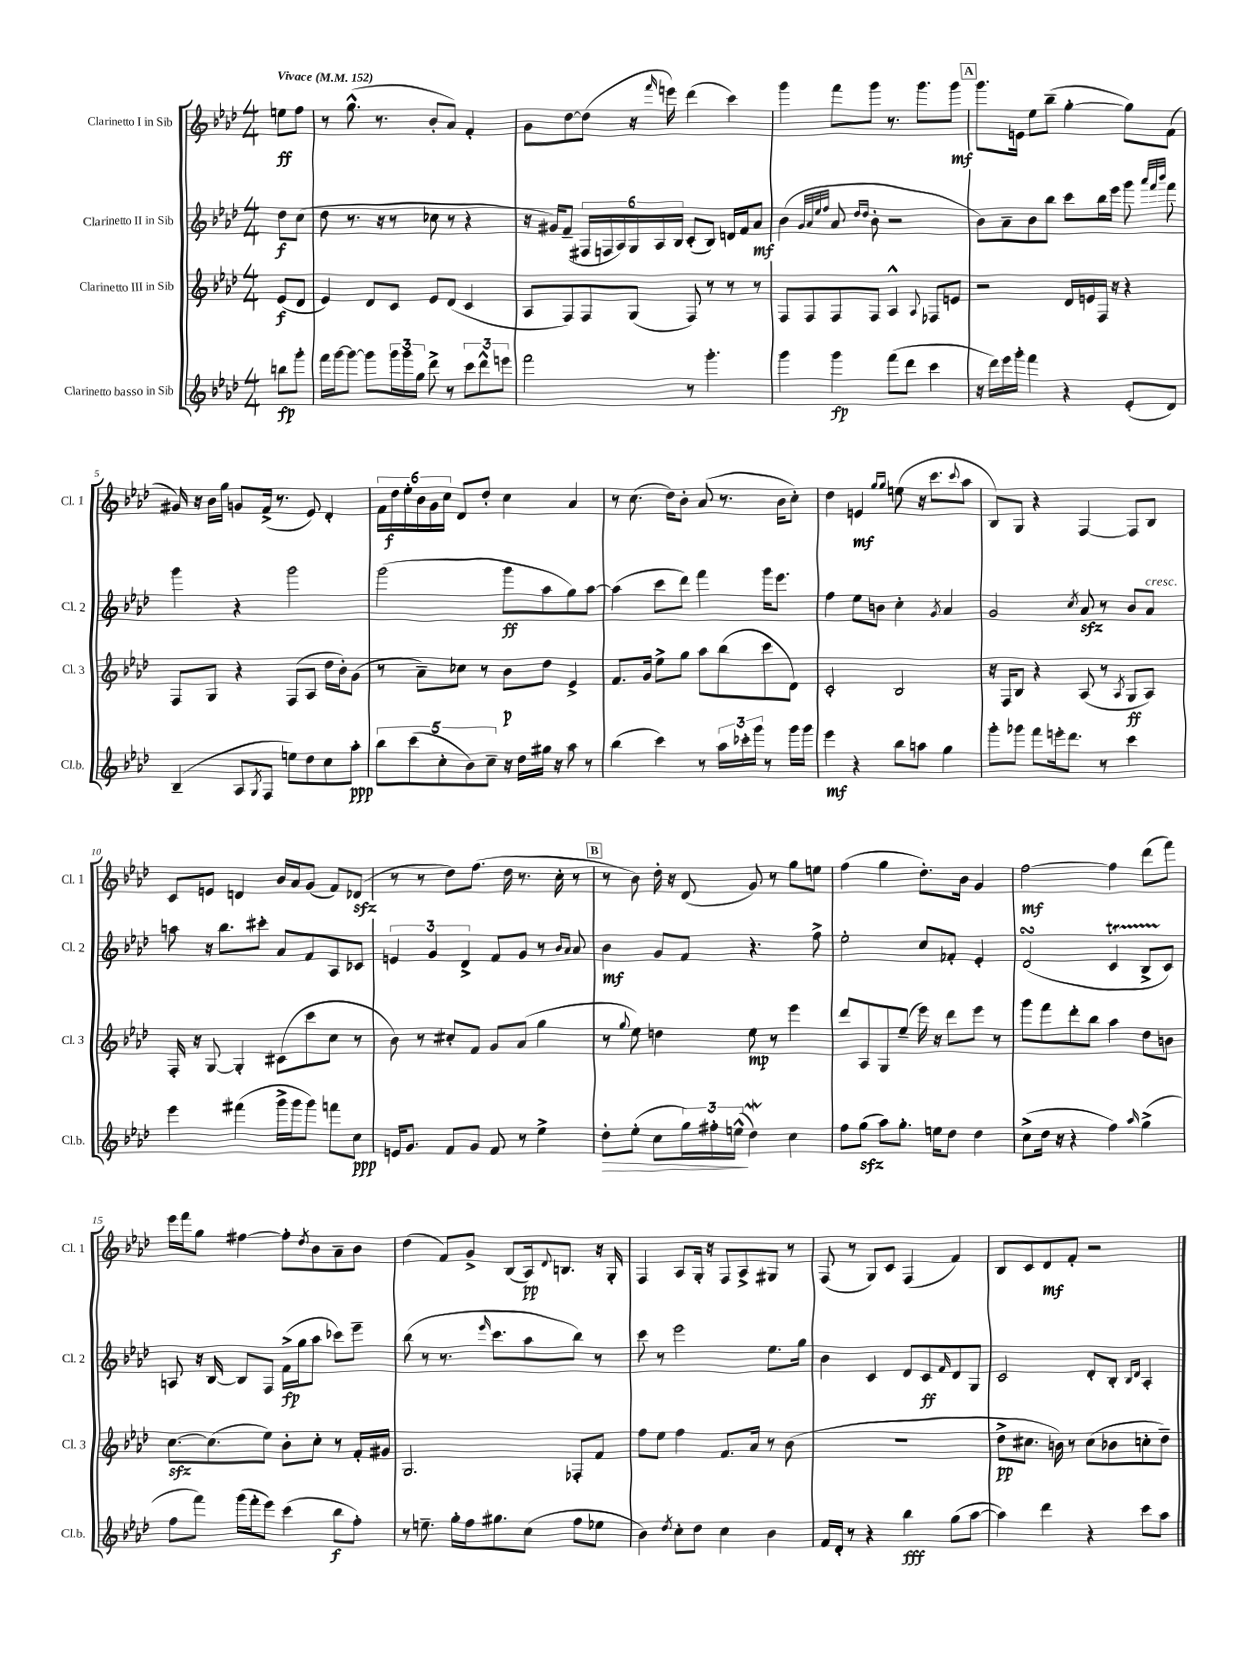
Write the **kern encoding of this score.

**kern	**dynam	**kern	**dynam	**kern	**dynam	**kern	**dynam
*part4	*part4	*part3	*part3	*part2	*part2	*part1	*part1
*staff4	*staff4	*staff3	*staff3	*staff2	*staff2	*staff1	*staff1
*I"Clarinetto basso in Sib	*	*I"Clarinetto III in Sib	*	*I"Clarinetto II in Sib	*	*I"Clarinetto I in Sib	*
*I'Cl.b.	*	*I'Cl. 3	*	*I'Cl. 2	*	*I'Cl. 1	*
*clefG2	*	*clefG2	*	*clefG2	*	*clefG2	*
*k[b-e-a-d-]	*	*k[b-e-a-d-]	*	*k[b-e-a-d-]	*	*k[b-e-a-d-]	*
*M4/4	*	*M4/4	*	*M4/4	*	*M4/4	*
*MM152	*	*MM152	*	*MM152	*	*MM152	*
=	=	=	=	=	=	=	=
!	!	!	!	!	!	!LO:TX:a:B:t=Vivace	!
8bbn\L	fp	(8e-/L	f	8dd-\L	f	8een\L	ff
8ggg'\J	.	8d-/J	.	(8cc\J	.	8ff\J	.
=1	=1	=1	=1	=1	=1	=1	=1
16fff\LL	.	4e-/)	.	8dd-\	.	8r	.
[16ggg\J	.	.	.	.	.	.	.
8ggg\J_	.	.	.	8.r	.	(8.gg^^\	.
8ggg\L]	.	8d-/L	.	.	.	.	.
.	.	.	.	16r	.	8.r	.
24ggg\L	.	8c/J	.	8r	.	.	.
24ggg\	.	.	.	.	.	.	.
24gg\JJ	.	.	.	.	.	.	.
8ddd-^\	.	8e-/L	.	8cc-X\	.	8b-'/L	.
8r	.	(8d-/J	.	8r	.	8a-/J)	.
12ccc\L	.	4c/	.	4r	.	4f'/	.
12ddd-^^\	.	.	.	.	.	.	.
12eeen\J	.	.	.	.	.	.	.
=2	=2	=2	=2	=2	=2	=2	=2
2fff\	.	8A-/L	.	16r	.	8g\L	.
.	.	.	.	16g#X/KL)	.	.	.
.	.	8F/)	.	(8f~/J	.	[8dd-\	.
.	.	8F/	.	24F#X/LL	.	(8dd-\J]	.
.	.	.	.	24Fn/	.	.	.
.	.	.	.	24A-/)	.	.	.
.	.	(8G/J	.	24G/	.	16r	.
.	.	.	.	24A-/	.	.	.
.	.	.	.	.	.	16qqfff/	.
.	.	.	.	.	.	16eeen\)	.
.	.	.	.	24B-/JJ	.	.	.
8r	.	8F/)	.	(8c'/L	.	(4ddd-\	.
4.ggg'\	.	8r	.	8B-/J)	.	.	.
.	.	8r	.	16dn/LL	.	4ccc\)	.
.	.	.	.	16f/J	.	.	.
.	.	8r	.	8a-/J	mf	.	.
=3	=3	=3	=3	=3	=3	=3	=3
4ggg\	.	8F/L	.	(4b-\	.	4ggg\	.
.	.	8F/	.	.	.	.	.
.	.	.	.	32qqg/LLL	.	.	.
.	.	.	.	32qqa-/	.	.	.
.	.	.	.	32qqee-/	.	.	.
.	.	.	.	32qqff/JJJ	.	.	.
4ggg\	fp	8F/	.	8a-/	.	8fff\L	.
.	.	.	.	16qqdd-/LL	.	.	.
.	.	.	.	16qqdd-/JJ	.	.	.
.	.	8F/J	.	8b-'\	.	8ggg\J	.
(8fff\L	.	4A-^^/	.	2r	.	8.r	.
8ddd-\J	.	.	.	.	.	.	.
.	.	.	.	.	.	8.ggg\L	.
.	.	8qqA-/	.	.	.	.	.
4ccc\	.	8F-X/L	.	.	.	.	.
.	.	8en/J	.	.	.	8ggg\J	mf
!!LO:REH:place=s1:t=A
=4	=4	=4	=4	=4	=4	=4	=4
16r	.	2r	.	8b-\L)	.	8.ggg\L	.
16ddd-\LL)	.	.	.	.	.	.	.
16eee-\	.	.	.	8a-~\	.	.	.
16ggg'\JJ	.	.	.	.	.	16en\Jk	.
4fff\	.	.	.	8b-\	.	8ee-\L	.
.	.	.	.	8bb-\J	.	(8bb-~\J	.
4r	.	16d-/LL	.	8ccc\L	.	[4gg'\	.
.	.	16en/	.	.	.	.	.
.	.	16F/JJ	.	16bb-\L	.	.	.
.	.	16r	.	16eee-\JJ	.	.	.
(8e-'/L	.	4r	.	8ggg\	.	8gg\L])	.
.	.	.	.	32qqaaa-/LLL	.	.	.
.	.	.	.	32qqfff/	.	.	.
.	.	.	.	32qqbbb-/JJJ	.	.	.
8d-/J)	.	.	.	8fff\	.	(8f\J	.
!!LO:LB:g=z
=5	=5	=5	=5	=5	=5	=5	=5
(4B-~/	.	8F/L	.	4ggg\	.	16g#X/)	.
.	.	.	.	.	.	16r	.
.	.	8G/J	.	.	.	16b-\LL	.
.	.	.	.	.	.	16gg\JJ	.
8A-/L	.	4r	.	4r	.	8gn/L	.
8qG/	.	.	.	.	.	.	.
8F/J	.	.	.	.	.	(16f^/Jk	.
.	.	.	.	.	.	8.r	.
8een\L)	.	(8F/L	.	2ggg\	.	.	.
8dd-\	.	8A-/J	.	.	.	8e-/)	.
8cc\	.	16dd-\LL	.	.	.	4d-'/	.
.	.	16b-'\J)	.	.	.	.	.
8aa-'\J	ppp	(8g\J	.	.	.	.	.
=6	=6	=6	=6	=6	=6	=6	=6
10bb-\L	.	8r	.	(2ggg\	.	24f\LL	.
.	.	.	.	.	.	24dd-\	f
.	.	.	.	.	.	24ee-'\	.
(10ccc\	.	.	.	.	.	.	.
.	.	8a-~\L)	.	.	.	24b-\	.
.	.	.	.	.	.	24g\	.
10cc'\	.	.	.	.	.	.	.
.	.	.	.	.	.	24cc\JJ	.
.	.	8cc-X\J	.	.	.	8d-/L	.
10b-\)	.	.	.	.	.	.	.
.	.	8r	.	.	.	8dd-'/J	.
10cc~\J	.	.	.	.	.	.	.
16r	.	8b-\L	p	8ggg\L	ff	4cc\	.
16dd-\LL	.	.	.	.	.	.	.
16gg#X\JJ	.	8dd-\J	.	8aa-\	.	.	.
16r	.	.	.	.	.	.	.
8aa-\	.	4e-^/	.	8gg\)	.	4a-/	.
8r	.	.	.	[8aa-\J	.	.	.
=7	=7	=7	=7	=7	=7	=7	=7
(4bb-\	.	8.f/L	.	(4aa-\]	.	8r	.
.	.	.	.	.	.	(8.cc\	.
.	.	16g/Jk	.	.	.	.	.
4ccc\)	.	8ee-^\L	.	8ccc\L	.	.	.
.	.	.	.	.	.	16dd-\KL)	.
.	.	8gg\J	.	8ddd-\J)	.	8b-'\J	.
8r	.	8aa-\L	.	4fff\	.	(8a-/	.
24aa-\LL	.	(8bb-\	.	.	.	8.r	.
24ccc-X'\	.	.	.	.	.	.	.
24ggg\JJ	.	.	.	.	.	.	.
8r	.	8ccc\	.	16ggg\KL	.	.	.
.	.	.	.	8.eee-\J	.	16b-\KL	.
16ggg\LL	.	8d-\J)	.	.	.	8cc'\J)	.
16ggg\JJ	.	.	.	.	.	.	.
=8	=8	=8	=8	=8	=8	=8	=8
4eee-\	mf	2c'/	.	4ff\	.	4dd-\	.
4r	.	.	.	8ee-\L	.	4en/	mf
.	.	.	.	8bn\J	.	.	.
.	.	.	.	.	.	16qqgg/LL	.
.	.	.	.	.	.	16qqgg/JJ	.
8bb-\L	.	2B-/	.	4cc'\	.	(8een\	.
8aan\J	.	.	.	.	.	16r	.
.	.	.	.	.	.	8.ccc\L	.
.	.	.	.	8qg/	.	.	.
4gg\	.	.	.	4a-/	.	.	.
.	.	.	.	.	.	8qqccc/	.
.	.	.	.	.	.	8aa-\J	.
=9	=9	=9	=9	=9	=9	=9	=9
8ggg'\L	.	16r	.	2g/	.	8B-/L)	.
.	.	16F/KL	.	.	.	.	.
8ggg-X\J	.	8B-/J	.	.	.	8G/J	.
8fff\L	.	4r	.	.	.	4r	.
16eeen'\k	.	.	.	.	.	.	.
8.ddd-\J	.	.	.	.	.	.	.
.	.	.	.	8qcc/	.	.	.
.	.	(8A-/	.	8a-zz/	.	[4F/	.
8r	.	8r	.	8r	.	.	.
.	.	8qA-/	.	.	.	.	.
4ccc\	.	8G/L	ff	8b-/L	.	8F/L]	.
!	!	!	!	!LO:TX:a:i:t=cresc.	!	!	!
.	.	8A-/J)	.	8a-/J	.	8B-/J	.
!!LO:LB:g=z
=10	=10	=10	=10	=10	=10	=10	=10
4eee-\	.	16F'/	.	8aan\	.	8c/L	.
.	.	16r	.	.	.	.	.
.	.	[8G/	.	16r	.	8en/J	.
.	.	.	.	8.bb-\L	.	.	.
(4fff#X\	.	4G'/]	.	.	.	4dn/	.
.	.	.	.	8ccc#X'\J	.	.	.
16ggg^\LL	.	(8c#X\L	.	8a-/L	.	16b-/LL	.
16ggg\J	.	.	.	.	.	16a-/J	.
8ggg\J)	.	8ccc\	.	8f/	.	(8g/J	.
8fffn\L	.	8cc\J	.	8A-/	.	8f/L)	.
8cc\J	ppp	8r	.	8c-X/J	.	(8d-Xzz/J	.
=11	=11	=11	=11	=11	=11	=11	=11
16en/KL	.	8b-\)	.	6en/	.	8r	.
8.g/J	.	.	.	.	.	.	.
.	.	8r	.	.	.	8r	.
.	.	.	.	6g/	.	.	.
8f/L	.	8cc#X'/L	.	.	.	8dd-\L)	.
.	.	.	.	6d-^/	.	.	.
8g/J	.	8f/J	.	.	.	(8.ff\J	.
8f/	.	8g/L	.	8f/L	.	.	.
.	.	.	.	.	.	16dd-\	.
8r	.	(8a-/J	.	8g/J	.	8.r	.
4ee-^\	.	4gg\	.	8r	.	.	.
.	.	.	.	.	.	16cc'\	.
.	.	.	.	16qqb-/LL	.	.	.
.	.	.	.	16qqa-/JJ	.	.	.
.	.	.	.	8a-/	.	8r	.
!!LO:REH:place=s1:t=B
=12	=12	=12	=12	=12	=12	=12	=12
!	!LO:HP:b	!	!	!	!	!	!
8dd-'\L	>	8r	.	4b-\	mf	8r	.
.	.	8qqgg/	.	.	.	.	.
(8ee-'\J	.	8ee-\)	.	.	.	8b-\)	.
8cc\L	.	4ddn\	.	8g/L	.	16dd-'\	.
.	.	.	.	.	.	16r	.
24gg\L)	.	.	.	8f/J	.	(8d-/	.
24ff#X'\	.	.	.	.	.	.	.
(24een^^\JJ	.	.	.	.	.	.	.
4dd-w\)	]	8ee-\	mp	4.r	.	8g/)	.
.	.	8r	.	.	.	8r	.
4cc\	.	4eee-\	.	.	.	8gg\L	.
.	.	.	.	8ff^\	.	8een\J	.
=13	=13	=13	=13	=13	=13	=13	=13
8ff\L	.	8ddd-/L	.	2ee-'\	.	(4ff\	.
(8ggzz\J	.	8A-/	.	.	.	.	.
8aa-\L)	.	8G/	.	.	.	4gg\	.
8.gg'\J	.	(8ee-~/J	.	.	.	.	.
.	.	16eee-\)	.	8cc/L	.	8.dd-'\L)	.
16een\KL	.	16r	.	.	.	.	.
8dd-\J	.	8ddd-\L	.	8f-X'/J	.	.	.
.	.	.	.	.	.	16b-\Jk	.
4dd-\	.	8eee-\J	.	4e-'/	.	4g/	.
.	.	8r	.	.	.	.	.
=14	=14	=14	=14	=14	=14	=14	=14
(8cc^\L	.	8ggg\L	.	(2d-sSSs/	.	[2ff\	mf
16dd-\Jk	.	8fff\	.	.	.	.	.
16r	.	.	.	.	.	.	.
4r	.	8ddd-'\	.	.	.	.	.
.	.	8bb-\J	.	.	.	.	.
4ff\)	.	4aa-\	.	4ct/	.	4ff\]	.
16qqaa-/	.	.	.	.	.	.	.
(4gg^\	.	8dd-\L	.	8B-TTT^/L	.	(8ddd-\L	.
.	.	8bn\J	.	8c/J)	.	8fff\J)	.
!!LO:LB:g=z
=15	=15	=15	=15	=15	=15	=15	=15
8ff\L	.	[8.cczz\L	.	8An/	.	16eee-\LL	.
.	.	.	.	.	.	16fff\J	.
8fff\J)	.	.	.	16r	.	8gg\J	.
.	.	(8.cc\]	.	[16B-/	.	.	.
(16ggg\LL	.	.	.	8B-/L]	.	[4ff#X\	.
16fff'\J	.	.	.	.	.	.	.
8eee-\J)	.	8ee-\J)	.	8F/J	.	.	.
(4ccc\	.	8b-'\L	.	(16f^\LL	fp	8ff#'\L]	.
.	.	.	.	16gg\J	.	.	.
.	.	.	.	.	.	8qdd-/	.
.	.	8cc'\J	.	8aa-\J	.	8b-\	.
8bb-\L	f	8r	.	8ccc-X\L)	.	8a-~\	.
8ff'\J)	.	16f'/LL	.	8eee-~\J	.	8b-\J	.
.	.	16g#X/JJ	.	.	.	.	.
=16	=16	=16	=16	=16	=16	=16	=16
8r	.	2.G/	.	(8bb-\	.	(4dd-\	.
8.een~\	.	.	.	8r	.	.	.
.	.	.	.	8.r	.	8f/L)	.
16gg'\LL	.	.	.	.	.	.	.
16ff\J	.	.	.	.	.	8g^/J	.
.	.	.	.	16qqeee-/	.	.	.
8.gg#X\	.	.	.	8.ccc\L	.	.	.
.	.	.	.	.	.	(8B-/L	.
(8cc\J	.	.	.	8aa-\	.	16A-/k)	pp
.	.	.	.	.	.	8qqd-/	.
.	.	.	.	.	.	8.Bn/J	.
8ff\L	.	8F-X'/L	.	8bb-\J)	.	.	.
8ee-X\J	.	8f/J	.	8r	.	16r	.
.	.	.	.	.	.	16G'/	.
=17	=17	=17	=17	=17	=17	=17	=17
4b-\)	.	8ff\L	.	8ccc\	.	4F/	.
.	.	8ee-\J	.	8r	.	.	.
8qdd-/	.	.	.	.	.	.	.
8cc'\L	.	4ff\	.	2eee-\	.	8A-/L	.
8dd-\J	.	.	.	.	.	16G'/Jk	.
.	.	.	.	.	.	16r	.
4cc\	.	8.f/L	.	.	.	8F/L	.
.	.	.	.	.	.	8A-^/	.
.	.	16a-/Jk	.	.	.	.	.
4b-\	.	8r	.	8.ee-\L	.	8G#X/J	.
.	.	(8b-\	.	.	.	8r	.
.	.	.	.	16gg\Jk	.	.	.
=18	=18	=18	=18	=18	=18	=18	=18
16f/LL	.	1r	.	4b-\	.	(8F/	.
16d-'/JJ	.	.	.	.	.	.	.
8r	.	.	.	.	.	8r	.
4r	.	.	.	4c/	.	8G/L)	.
.	.	.	.	.	.	8c/J	.
4bb-\	fff	.	.	8d-/L	.	(4F/	.
.	.	.	.	8c/	ff	.	.
.	.	.	.	16qqf/	.	.	.
(8gg\L	.	.	.	8d-/	.	4f/)	.
[8aa-\J	.	.	.	8G/J	.	.	.
=19	=19	=19	=19	=19	=19	=19	=19
4aa-\])	.	8dd-^\L	pp	2c/	.	8B-/L	.
.	.	8.cc#X\J	.	.	.	8c/	.
4ddd-\	.	.	.	.	.	8d-/	mf
.	.	16bn\)	.	.	.	.	.
.	.	8r	.	.	.	8f'/J	.
4r	.	(8cc#\L	.	8d-'/L	.	2r	.
.	.	8b-X\	.	8B-'/J	.	.	.
.	.	.	.	16qqB-/LL	.	.	.
.	.	.	.	16qqd-/JJ	.	.	.
8ccc\L	.	8ccn'\	.	4A-'/	.	.	.
8aa-\J	.	8dd-~\J)	.	.	.	.	.
==	==	==	==	==	==	==	==
*-	*-	*-	*-	*-	*-	*-	*-
